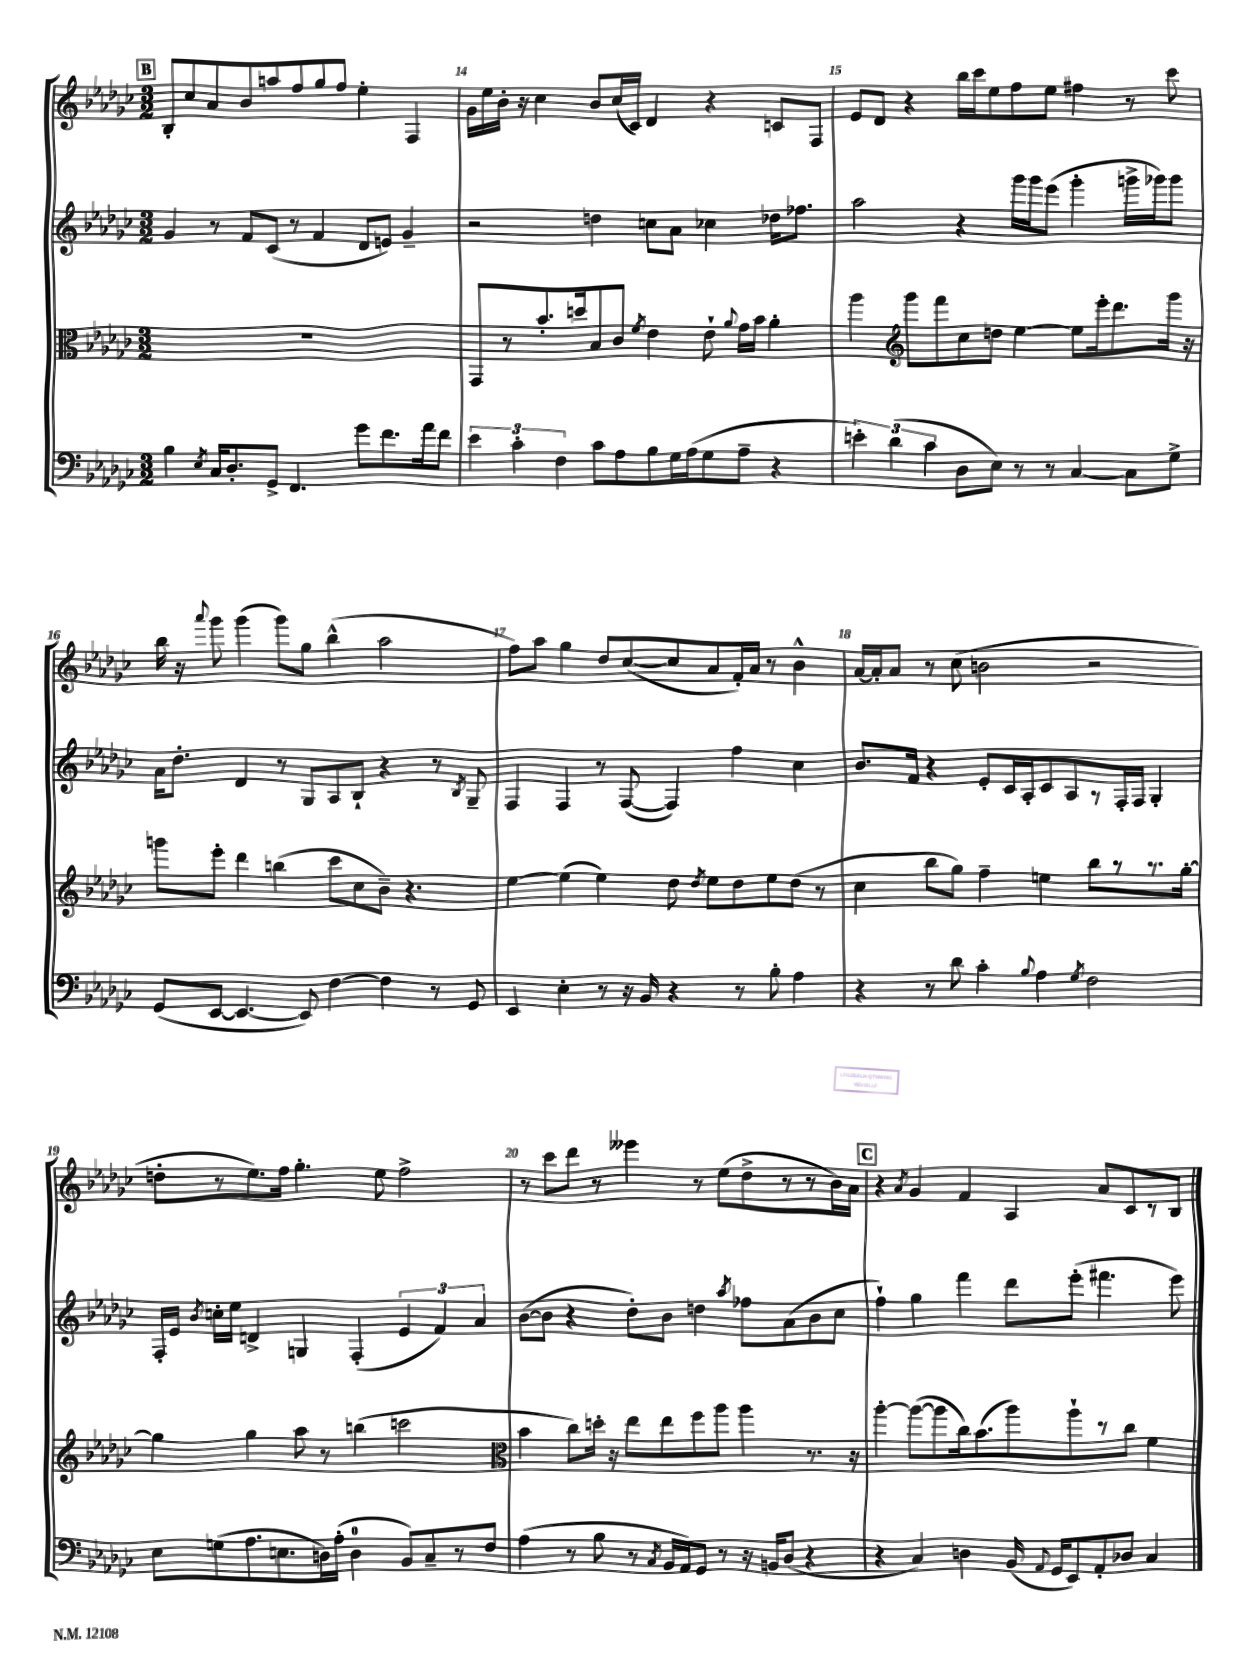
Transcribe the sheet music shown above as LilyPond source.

<<
\new StaffGroup <<
\new Staff = "s0" {
    \clef treble \key ges \major \numericTimeSignature \time 3/2
    \autoBeamOff \mark \markup { \box "B" } bes8[-. ces''8 aes'8 bes'8 a''8 f''8 ges''8 f''8] ees''4-. f4 |
    ges'16[ ees''16 bes'16]-. r16 ces''4 bes'8[ ces''16( ces'16]) des'4 r4 c'8[ f8] |
    ees'8[ des'8] r4 bes''16[ ces'''16 ees''8 f''8 ees''8] fis''4 r8 ces'''8 |
    bes''16 r16 \appoggiatura { aes'''8 } ges'''8 ges'''4( ges'''8[) ges''8] bes''4-^( aes''2 |
    f''8[) aes''8] ges''4 des''8[ ces''8~( ces''8 aes'8 f'16-.) aes'16] r8 bes'4-^ |
    aes'16[~ aes'16-. aes'8] r8 ces''8( b'2 r2 |
    d''8[-. r8 ees''8.) f''16] ges''4.-. ees''8 f''2-> |
    r8 ces'''8[ des'''8] r8 eeses'''4 r8 ees''8[( des''8-> r8 r8 bes'16) aes'16] |
    \mark \markup { \box "C" } r4 \acciaccatura { aes'8 } ges'4 f'4 aes4 aes'8[ ces'8 r8 bes8] \bar "|." |
}
\new Staff = "s1" {
    \clef treble \key ges \major \numericTimeSignature \time 3/2
    \autoBeamOff \mark \markup { \box "B" } ges'4 r8 f'8[ ces'8]( r8 f'4 des'8[ e'8]) ges'4-- |
    r2 d''4 c''8[ aes'8] ces''4 des''16[ fes''8.] |
    aes''2 r4 ges'''16[ ges'''16 ees'''8]( ges'''4-. g'''16[-> ges'''16) ges'''8] |
    aes'16[ des''8.]-. des'4 r8 ges8[ aes8 bes8]-! r4 r8 \acciaccatura { bes8 } ges8-- |
    f4 f4 r8 f8~( f4) f''4 ces''4 |
    bes'8.[ f'16] r4 ees'8[-. ces'16 aes16-. ces'8 aes8 r8 f16-. f16] ges4-. |
    f16[-. ees'16] \acciaccatura { bes'8 } c''16[-. ees''16] d'4-> g4 f4-.( \tuplet 3/2 { ees'4 f'4) aes'4 } |
    bes'8[~( bes'8] r4 des''8[-.) bes'8] d''4 \acciaccatura { aes''8 } fes''8[ aes'8( bes'8 ces''8] |
    \mark \markup { \box "C" } f''4-!) ges''4 f'''4 des'''8[ ees'''8]-.( fis'''4. ees'''8) \bar "|." |
}
\new Staff = "s2" {
    \clef alto \key ges \major \numericTimeSignature \time 3/2
    \autoBeamOff \mark \markup { \box "B" } R1. |
    ges,8[ r8 bes'8.-. d''16 bes8 ces'8] \acciaccatura { f'8 } ees'4 ees'8-! \appoggiatura { aes'8 } ges'16[ bes'16] aes'4-. |
    aes''4 \clef treble ges'''8[ f'''8 ces''8 d''8] ees''4~ ees''8[ ees'''16-. des'''8. ges'''16] r16 |
    g'''8[ ees'''8]-. des'''4 b''4( ces'''8[ ces''8 bes'8]--) r4. |
    ees''4~ ees''4( ees''4) des''8 \acciaccatura { des''8 } ees''8[ des''8 ees''8 des''8]( r8 |
    ces''4 bes''8[ ges''8]) f''4-- e''4 bes''8[ r8 r8. ges''16]~-. |
    ges''4 ges''4 aes''8 r8 b''4( c'''2 |
    \clef alto bes'4 ces''8[) d''16]-. r16 ees''8[ ees''8 f''8 aes''8] aes''4 r8. r16 |
    \mark \markup { \box "C" } aes''4~-. aes''8[~( aes''8 ces''16) bes'8.( aes''8) aes''8-! r8 ces''8] f'4 \bar "|." |
}
\new Staff = "s3" {
    \clef bass \key ges \major \numericTimeSignature \time 3/2
    \autoBeamOff \mark \markup { \box "B" } bes4 \acciaccatura { ees8 } ces16[ des8.-. ges,8]-> f,4. ges'8[ f'8. aes'16 f'8] |
    \tuplet 3/2 { ees'4 ces'4-. f4 } ces'8[ aes8 bes8 ges16 aes16( ges8 aes8]-- r4 |
    \tuplet 3/2 { e'4-.) des'4( ces'4 } des8[ ees8]) r8 r8 ces4~ ces8[ ges8]-> |
    ges,8[( ees,8]~ ees,4.~ ees,8) f4~ f4 r8 ges,8 |
    ees,4 ees4-. r8 r16 bes,16 r4 r8 bes8-. aes4 |
    r4 r8 des'8 ces'4-. \appoggiatura { bes8 } aes4 \acciaccatura { ges8 } f2 |
    ees8[ g8( aes8. e8. d16) aes16]-.( d4-0 bes,8[) ces8-- r8 f8] |
    aes4( r8 bes8 r8 \acciaccatura { ces8 } bes,16[ aes,16) ges,8] r8 r16 b,16[ des8]( r4 |
    \mark \markup { \box "C" } r4 ces4) d4 bes,16( \appoggiatura { aes,8 } ges,16[ ees,8) aes,8-. des8] ces4 \bar "|." |
}
>>
>>
\layout { \context { \Score currentBarNumber = #13 \override BarNumber.break-visibility = ##(#f #t #t) barNumberVisibility = #all-bar-numbers-visible } }
